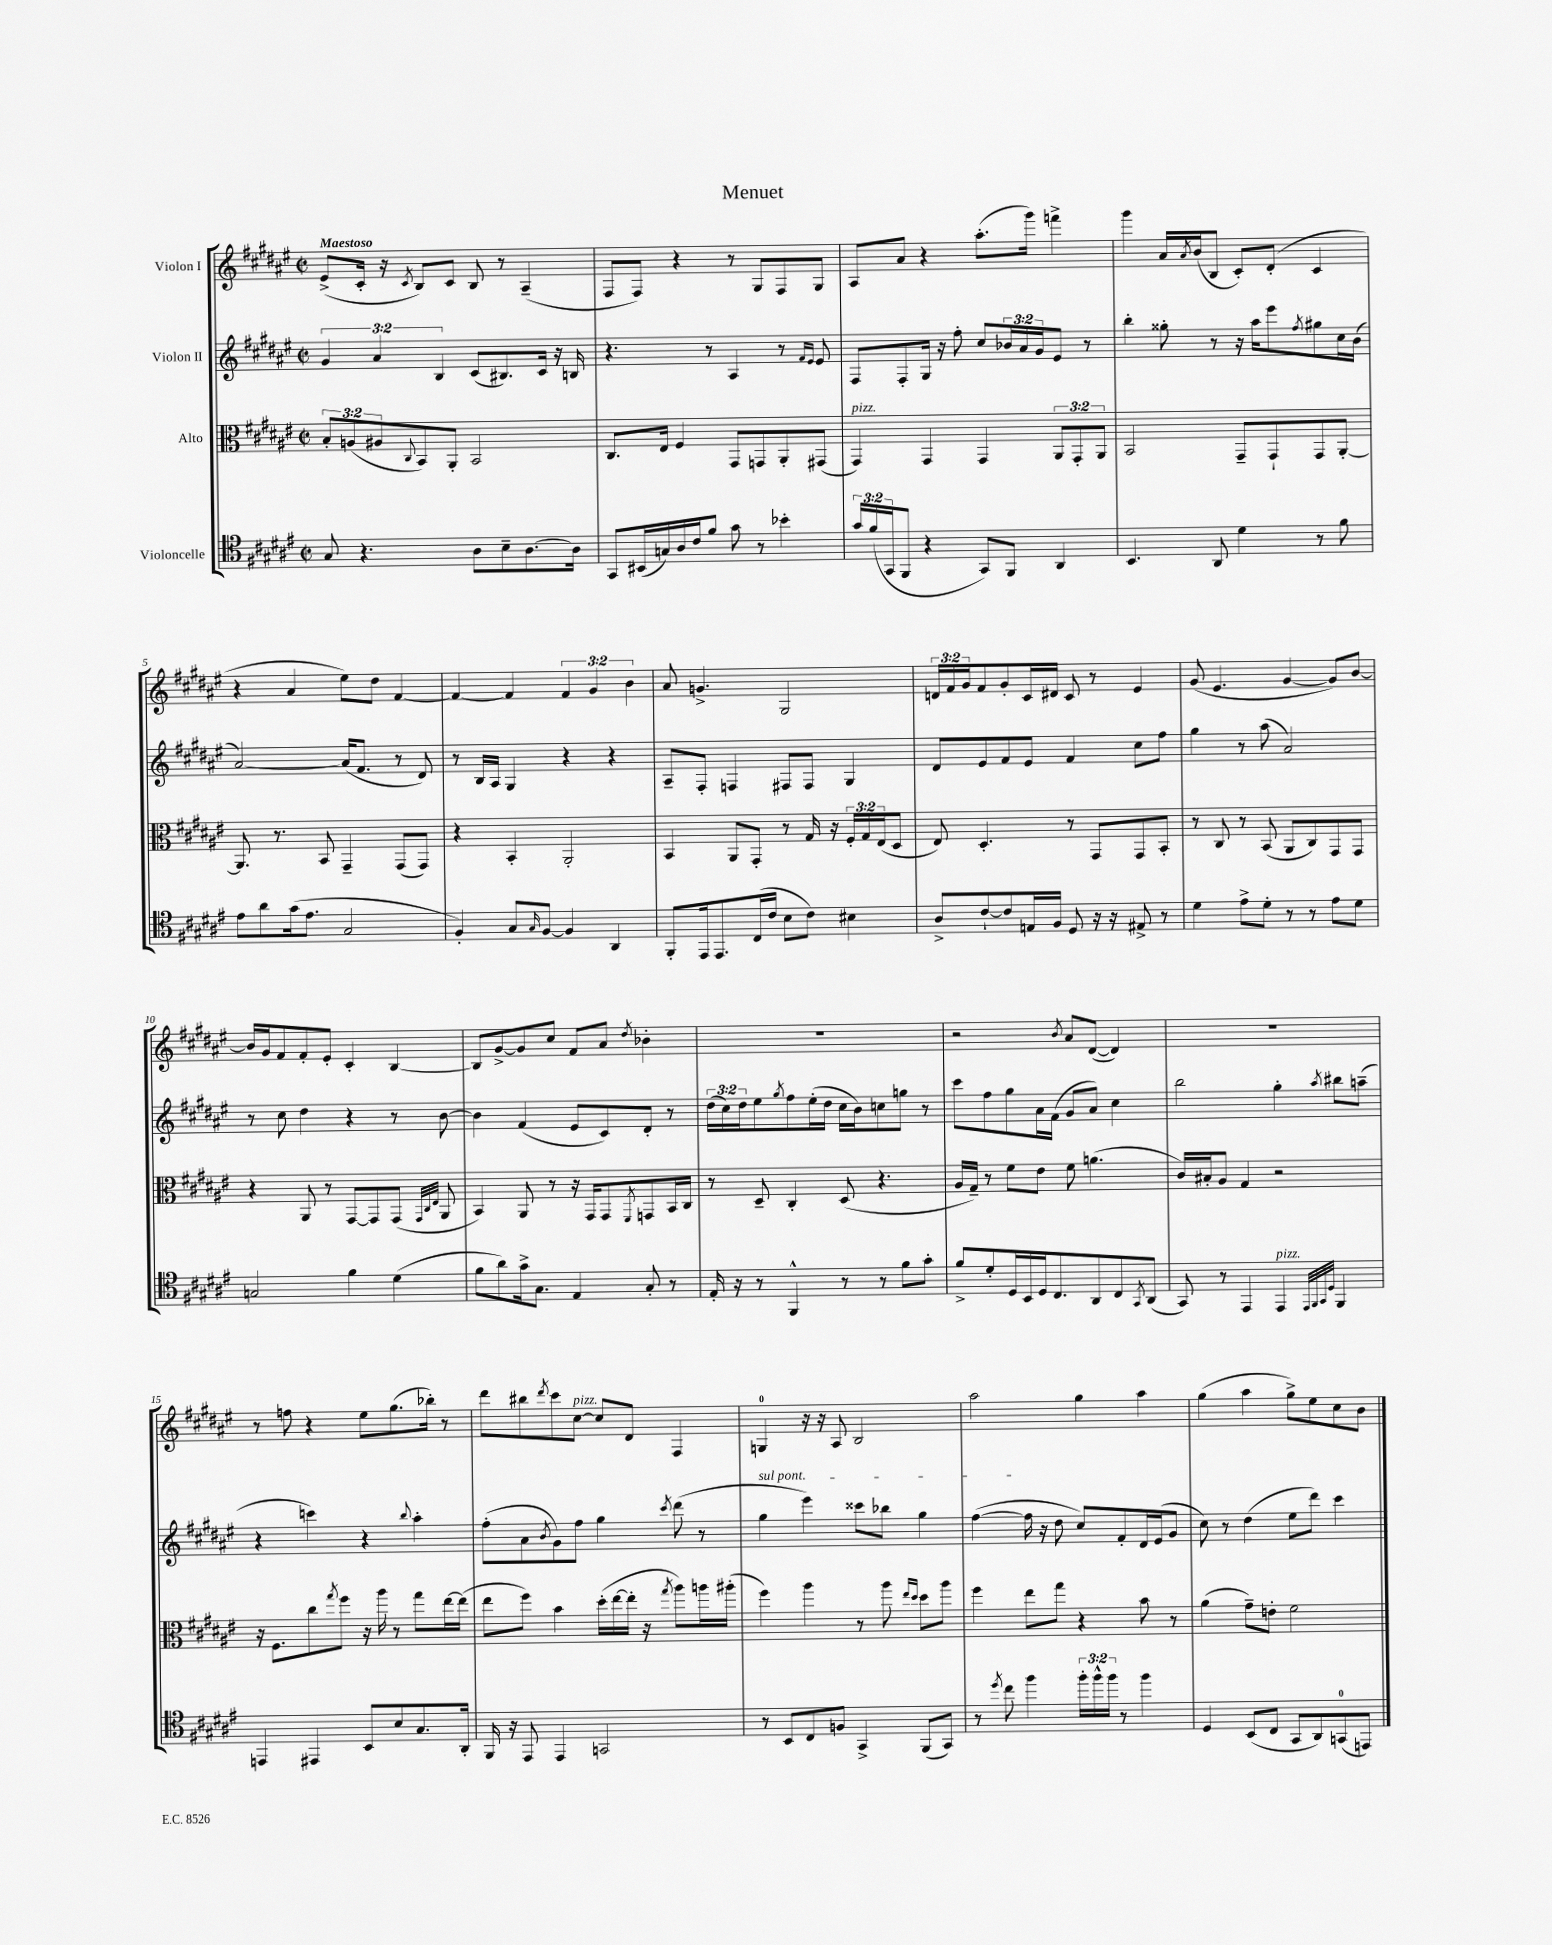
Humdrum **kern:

**kern	**kern	**kern	**kern
*part4	*part3	*part2	*part1
*staff4	*staff3	*staff2	*staff1
*I"Violoncelle	*I"Alto	*I"Violon II	*I"Violon I
*clefC4	*clefC3	*clefG2	*clefG2
*k[f#c#g#d#a#e#]	*k[f#c#g#d#a#e#]	*k[f#c#g#d#a#e#]	*k[f#c#g#d#a#e#]
*M2/2	*M2/2	*M2/2	*M2/2
*met(c|)	*met(c|)	*met(c|)	*met(c|)
=1	=1	=1	=1
!	!	!	!LO:TX:a:B:t=Maestoso
8G#/	12B'/L	6g#/	(8e#^/L
.	(12An/	.	.
4.r	.	.	16c#'/Jk
.	12A#X/	6a#/	.
.	.	.	16r
.	8qqC#/	.	8qc#/
.	8BB/)	.	8B/L)
.	.	6B/	.
.	8AA#'/J	.	8c#/J
8A#\L	2BB/	(8c#/L	8B/
8B~\	.	8.B#X/)	8r
[8.A#\	.	.	(4A#~/
.	.	16c#/Jk	.
.	.	16r	.
16A#\Jk]	.	16Bn/	.
=2	=2	=2	=2
8GG#/L	8.C#/L	4.r	8F#/L
(16BB#X/L	.	.	8F#/J)
16Gn/)	16E#/Jk	.	.
16A#/	4F#/	.	4r
16c#/J	.	.	.
8f#/J	.	8r	.
8g#\	8GG#/L	4A#/	8r
8r	8GGn/	.	8G#/L
4b-X'\	8AA#'/	8r	8F#/
.	.	16qqf#/LL	.
.	.	16qqe#/JJ	.
.	(8GG#X/J	8e#/	8G#/J
=3	=3	=3	=3
!	!LO:TX:a:i:t=pizz.	!	!
24g#/LL	4GG#/)	8F#/L	8A#/L
(24f#/	.	.	.
24GG#/J	.	.	.
8FF#/J	.	8F#'/	8a#/J
4r	4GG#/	16G#/Jk	4r
.	.	16r	.
.	.	8ff#'\	.
8GG#/L)	4GG#/	8cc#/L	(8.aa#'\L
8FF#/J	.	24b-X/L	.
.	.	24a#/	.
.	.	.	16ggg#\Jk)
.	.	24g#/J	.
4AA#/	12AA#/L	8e#/J	4fffn^\
.	12GG#'/	.	.
.	.	8r	.
.	12AA#/J	.	.
=4	=4	=4	=4
4.BB/	2BB/	4bb'\	4ggg#\
.	.	8gg##X'\	16a#/LL
.	.	.	8qa#/
.	.	.	(16b/J
8AA#/	.	8r	8B/J
4d#\	8GG#~/L	16r	8c#'/L)
.	.	16aa#\KL	.
.	8GG#`/	8eee#\	(8d#'/J
.	.	8qff#/	.
8r	8GG#/	8gg#X\	4c#/
8f#\	[8AA#'/J	16cc#\L	.
.	.	(16b\JJ	.
!!LO:LB:g=z
=5	=5	=5	=5
8e#\L	8.AA#/]	[2a#/)	4r
8a#\	.	.	.
.	8.r	.	.
(16g#\k	.	.	4a#/
8.e#\J	.	.	.
.	8BB/	.	.
2G#/	4GG#~/	(16a#/KL]	8ee#\L)
.	.	8.f#/J	.
.	.	.	8dd#\J
.	(8GG#/L	8r	[4f#/
.	8GG#/J)	8d#/)	.
=6	=6	=6	=6
4F#'/)	4r	8r	4f#/_
.	.	16B/LL	.
.	.	16A#/JJ	.
8G#/L	4BB'/	4G#/	4f#/]
16qqG#/	.	.	.
[8F#/J	.	.	.
4F#/]	2AA#'/	4r	6f#/
.	.	.	6g#/
4AA#/	.	4r	.
.	.	.	6b\
=7	=7	=7	=7
8FF#'/L	4BB/	8A#~/L	8a#/
16EE#/k	.	8F#'/J	4.gn^/
8.EE#/	.	.	.
.	8AA#/L	4Fn/	.
(16C#/L	8GG#'/J	.	.
16c#/JJ	.	.	.
8B\L	8r	8F#X/L	2G#/
8c#\J)	16G#/	8F#/J	.
.	16r	.	.
4B#X\	24F#'/LL	4G#/	.
.	24G#/	.	.
.	(24E#/J	.	.
.	8D#/J	.	.
=8	=8	=8	=8
8A#^/L	8E#/)	8d#/L	24dn/LL
.	.	.	24f#/
.	.	.	24g#/J
[8c#`/	4.D#'/	8e#/	8f#/
8c#/]	.	8f#/	8g#'/
16En/L	.	8e#/J	16c#/L
16F#/JJ	.	.	16d#X/JJ
8D#/	8r	4f#/	8c#/
16r	8GG#/L	.	8r
16r	.	.	.
8E#X^/	8GG#/	8cc#\L	4e#/
8r	8BB'/J	8ff#\J	.
=9	=9	=9	=9
4d#\	8r	4gg#\	(8g#/
.	8C#/	.	4.e#/
8e#^\L	8r	8r	.
8d#'\J	(8BB/	(8aa#\	.
8r	8AA#/L	2a#/)	[4g#/
8r	8C#/)	.	.
8e#\L	8GG#/	.	8g#/L])
8d#\J	8GG#/J	.	[8b/J
!!LO:LB:g=z
=10	=10	=10	=10
2Gn/	4r	8r	16b/LL]
.	.	.	16g#/J
.	.	8cc#\	8f#/
.	8AA#/	4dd#\	8f#'/
.	8r	.	8e#'/J
4f#\	[8GG#/L	4r	4c#'/
.	8GG#/]	.	.
(4d#\	(8GG#/J	8r	[4B/
.	32qqGG#/LLL	.	.
.	32qqC#/	.	.
.	32qqE#/JJJ	.	.
.	8AA#/	[8b\	.
=11	=11	=11	=11
8f#\L	4BB/)	4b\]	8B/L]
8a#\)	.	.	[8g#^/
16g#^\k	8AA#/	(4f#/	8g#/]
8.G#\J	.	.	.
.	8r	.	8cc#/J
4E#/	16r	8e#/L	8f#/L
.	16GG#/KL	.	.
.	8GG#/	8c#/)	8a#/J
.	8qFF#/	.	8qdd#/
8G#'/	8GGn/	8d#'/J	4b-X'\
8r	16BB/L	8r	.
.	16C#/JJ	.	.
=12	=12	=12	=12
16E#'/	8r	(24dd#\LL	1r
.	.	24cc#\)	.
16r	.	.	.
.	.	24dd#\J	.
8r	8D#~/	8ee#\	.
.	.	8qgg#/	.
4FF#^^/	4C#'/	8ff#\	.
.	.	(16ee#'\L	.
.	.	16dd#\JJ	.
8r	(8D#/	16cc#\LL	.
.	.	16b\J)	.
8r	4.r	8ccn\	.
8f#\L	.	8ggn\J	.
8g#'\J	.	8r	.
=13	=13	=13	=13
8f#^/L	16A#/LL	8ccc#\L	2r
.	16G#~/JJ)	.	.
8d#'/	8r	8ff#\	.
16D#/L	8f#\L	8gg#\	.
16BB/	.	.	.
16D#/J	8e#\J	16a#\L	.
8.C#/	.	(16f#\JJ	.
.	.	.	8qb/
.	8f#\	8g#/L	8a#/L
8AA#/	(4.an\	8a#/J)	([8d#/J
8C#/	.	4cc#\	4d#/])
8qGG#/	.	.	.
(8AA#/J	.	.	.
=14	=14	=14	=14
8GG#/)	16c#/LL)	2bb\	1r
.	16B#X'/J	.	.
8r	8A#/J	.	.
4EE#/	4G#/	.	.
!LO:TX:a:i:t=pizz.	!	!	!
4EE#/	2r	4gg#'\	.
32qqEE#/LLL	.	.	.
32qqFF#/	.	.	.
32qqGG#/	.	.	.
32qqD#/JJJ	.	8qaa#/	.
4FF#/	.	8bb#X\L	.
.	.	(8aan~\J	.
!!LO:LB:g=z
=15	=15	=15	=15
4EEn/	16r	4r	8r
.	8.F#\L	.	.
.	.	.	8ffn\
4EE#X/	8cc#\	4cccn\)	4r
.	8qgg#/	.	.
.	8ff#\J	.	.
8BB/L	16r	4r	8ee#\L
.	16aa#\	.	.
8B/	8r	.	(8.gg#\
.	.	8qqbb/	.
8.G#/	8gg#\L	4aa#'\	.
.	.	.	16bb-X'\Jk)
.	[16ee#\L	.	8r
16AA#'/Jk	(16ee#\JJ]	.	.
=16	=16	=16	=16
16FF#/	8ee#\L	(8ff#'\L	8ddd#\L
16r	.	.	.
8EE#/	8ff#\J)	8a#\	8bb#X\
.	.	8qb/	8qddd#/
4EE#/	4b\	8g#\)	8ccc#\
!	!	!	!LO:TX:a:i:t=pizz.
.	.	8ff#\J	[8cc#\J
2GGn/	(16dd#'\LL	4gg#\	8cc#/L]
.	[16ee#\	.	.
.	16ee#'\JJ]	.	8d#/J
.	16r	.	.
.	8qgg#/	8qccc#/	.
.	8aa#\L)	(8ddd#\	4F#/
.	16aan\L	8r	.
.	(16aa#X'\JJ	.	.
=17	=17	=17	=17
!	!	!LO:TX:a:i:t=sul pont.	!
8r	4ff#\)	4gg#\	4Gn/
8BB/L	.	.	.
8C#/	4aa#\	4eee#\)	16r
.	.	.	16r
8Fn/J	.	.	8A#/
4GG#^/	8r	8ccc##X\L	2B/
.	8aa#\	8bb-X\J	.
.	16qqee#/LL	.	.
.	16qqdd#/JJ	.	.
(8FF#/L	8dd#\L	4gg#\	.
8GG#/J)	8aa#\J	.	.
=18	=18	=18	=18
8r	4ff#\	([4ff#\	2aa#\
8qdd#/	.	.	.
8cc#\	.	.	.
4ff#\	8ee#\L	16ff#\]	.
.	.	16r	.
.	8gg#\J	8dd#\	.
24ff#'\LL	4r	8cc#/L)	4gg#\
24ff#^^\	.	.	.
24ff#\JJ	.	.	.
8r	.	8f#'/	.
4ff#\	8b\	16d#/L	4aa#\
.	.	(16e#/J	.
.	8r	8g#/J	.
=19	=19	=19	=19
4D#/	(4a#\	8cc#\)	(4gg#\
.	.	8r	.
(8BB/L	8g#~\L)	(4dd#\	4aa#\
8C#/J	8en'\J	.	.
8GG#/L	2f#\	8ee#\L	8gg#^\L)
8AA#/)	.	8ddd#\J)	8ee#\
(8GGn/	.	4ccc#\	8cc#\
8EEn/J)	.	.	8b\J
==	==	==	==
*-	*-	*-	*-
